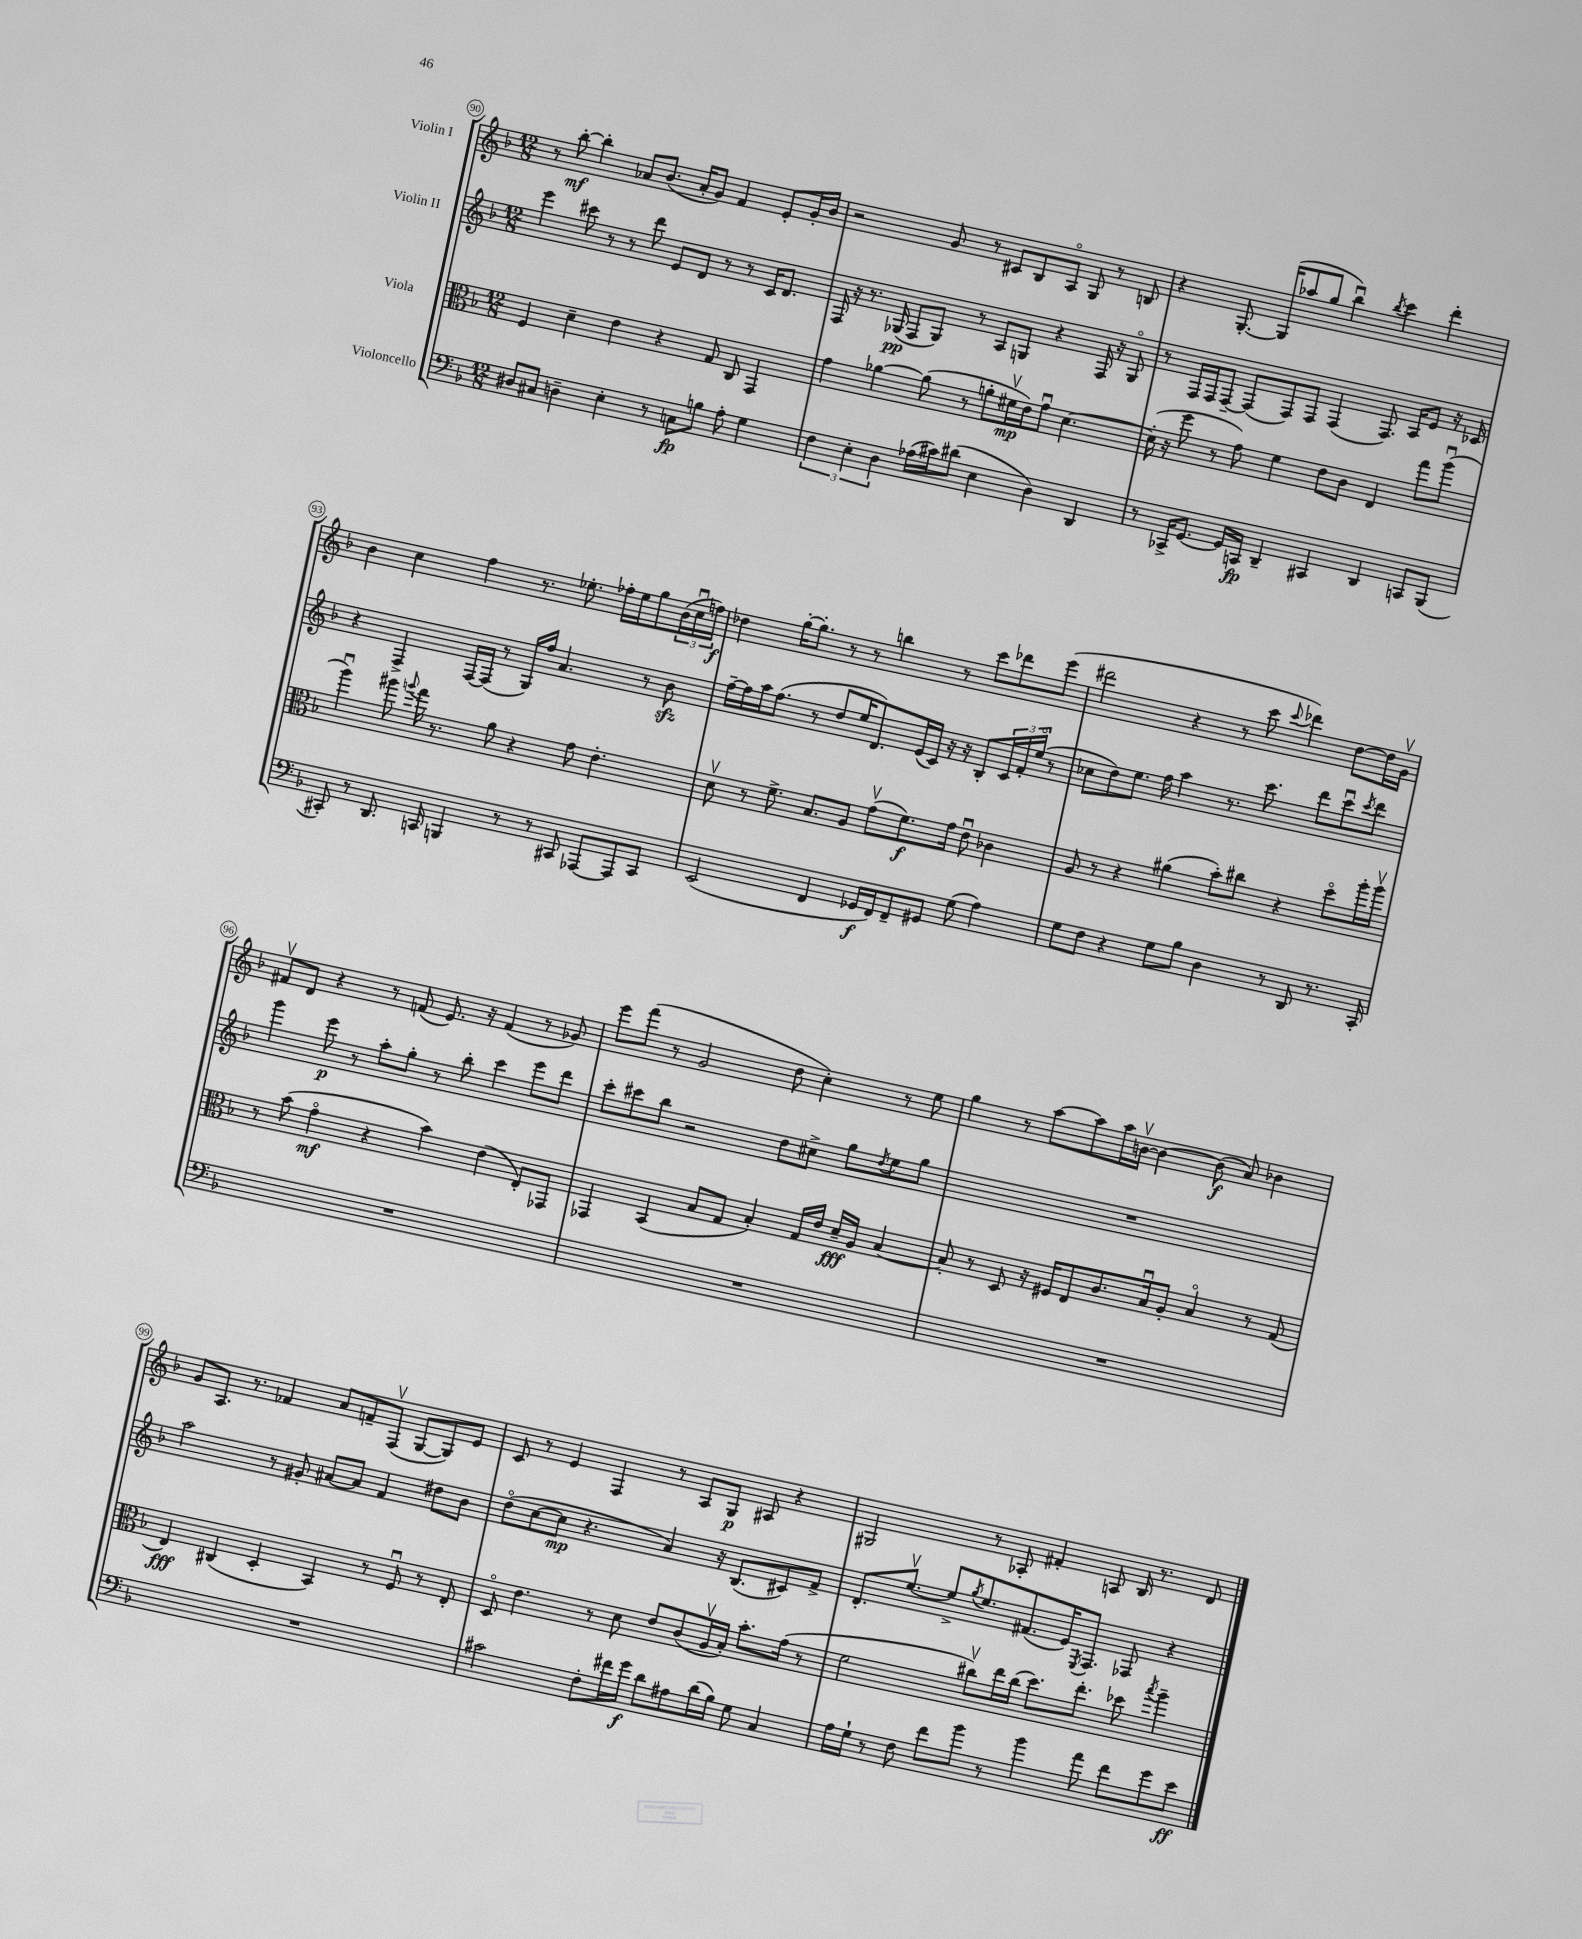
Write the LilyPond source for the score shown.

<<
\new StaffGroup <<
\new Staff = "s0" \with { instrumentName = "Violin I" } {
    \clef treble \key f \major \numericTimeSignature \time 12/8
    r8 bes''8~-.\mf bes''4-. aes'8 bes'8.( aes'16-. g'8) f'4 e'8-. g'16-. bes'16 |
    r2 g'8 r8 cis'8 bes8 a8\flageolet g8 r8 b8 |
    r4 g8.~-. g16( aes''8 g''8 bes''4\downbow) \acciaccatura { bes''8 } c'''4 d'''4-. |
    bes'4 c''4 f''4 r8. ees''8.-. fes''16-. ees''16 g''8 \tuplet 3/2 { bes'16( c''16\downbow f''16\f) } |
    des''4 g''16~-. g''8.-. r8 r8 b''4 r8 c'''8 des'''8 e'''8( |
    dis'''2 r4 r8 c'''8 \appoggiatura { c'''8 } des'''4) d''8~ d''16 g'16\upbow |
    fis'8\upbow d'8 r4 r8 f'8( e'8.) r16 f'4( r8 ges'8) |
    e'''8 f'''8( r8 g'2 d''8 c''4-.) r8 e''8 |
    g''4 r8 a''8~ a''8 a''16 b'16~\upbow b'4~ b'8\f( a'8) bes'4 |
    g'8 a8. r8. fes'4 a'8 f'8-- f8\upbow( g8~ g8) e'8 |
    c'8 r8 e'4 f4 r8 a8 g8\p ais8 r4 |
    gis2 r8 aes8-. fis'4-. a8 bes16 r8. d'8 \bar "|." |
}
\new Staff = "s1" \with { instrumentName = "Violin II" } {
    \clef treble \key f \major \numericTimeSignature \time 12/8
    e'''4 cis'''8 r8 r8 d'''8 e'8 d'8 r8 r8 c'16 d'8. |
    f16 r16 r8. ges16\pp( f8 ges8) r8 a8 g8 r4 f16 r16 g8\flageolet |
    r8 f16 f16 f8~-- f8( f8) f8 f4( f8.) a16 e'8 r16 ces'16 |
    r4 f4-> f16~ f16( r8 g16) f''16 a'4. r8 bes'8\sfz |
    f''16~-- f''16 a''16 f''8.( r8 d''8 e''16 d'8.) e'16( c'16) r16 r16 bes8-. \tuplet 3/2 { c'16 f'16-. e''16\flageolet( } r8 |
    ces''8 d''8) e''8. f''16 a''4 r8. c'''8. d'''8 c'''8\downbow \acciaccatura { c'''8 } d'''8 |
    g'''4 e'''8\p r8 a''8-. g''8-. r8 bes''8-. c'''4 e'''8 d'''8 |
    c'''8-. cis'''8 bes''8 r2 d''8 cis''8-> g''8 \acciaccatura { d''8 } e''8 g''8 |
    R1. |
    a''2 r8 gis'8-. ais'8~ ais'8 f'4 dis''8 bes'8 |
    d''8\flageolet( c''8~ c''8\mp r4. a'4) r16 bes8.( cis'8) f'8-> |
    d'8.-. e''8.~\upbow e''8-> \acciaccatura { g''8 } e''8. fis'8.( e'16) \acciaccatura { e8 } f8. fes8 r4 \bar "|." |
}
\new Staff = "s2" \with { instrumentName = "Viola" } {
    \clef alto \key f \major \numericTimeSignature \time 12/8
    f4 d'4-- e'4 r4 g8 c8 g,4 |
    g'4 aes'4~ aes'8( r8 a'8-. fis'16\upbow\mp e'16) g'8\downbow d'4.~ |
    d'16-.( r16 f''8 r8 g'8) f'4 e'8 c'8 e4 g''8 a''8\downbow( |
    a''4\downbow) ais''8 \appoggiatura { a''8 } g''16 r8. a'8 r4 g'8 e'4.-. |
    d'8\upbow r8 f'8.-> bes8. a8 g'8\upbow( f'8.\f) g'16 e'8\downbow ces'4 |
    a8 r8 r4 ais'4( bes'8-.) cis''8 r4 d''8\flageolet a''16-. a''16\upbow |
    r8 bes'8( g'4\flageolet\mf r4 bes'4) e'4( e8-.) ges,8 |
    ges,4 bes,4( bes8 g8 bes4-.) g16 e'16 d'16--\fff a16 bes4~ |
    bes8-. r8 d8 r16 fis16 e8 c'8. bes16\downbow a8-. bes4\flageolet r8 g8( |
    e4\fff) cis4( d4-. bes,4) r8 f8\downbow r8 e8-. |
    d8\flageolet e'4. r8 d'8 e'8 c'8( a16\upbow bes16-.) bes'8.-. g'16( r8 |
    f'2 cis''8\upbow) e''16 cis''16( d''8.) e''8.-. des''8 \acciaccatura { bes''8 } a''4-- \bar "|." |
}
\new Staff = "s3" \with { instrumentName = "Violoncello" } {
    \clef bass \key f \major \numericTimeSignature \time 12/8
    dis8 cis8 d4-- e4-. r8 c8\fp b8 a8-. g4 |
    \tuplet 3/2 { f4 e4-. d4 } aes16( cis'16) dis'8( e4 d4) d,4 |
    r8 ces,16-> g,8.~ g,16 c,16\fp d,4-- cis,4 d,4 c,8 bes,,8( |
    cis,8-.) r8 d,8. c,16 b,,4 r8 r8 cis,8 aes,,8~ aes,,8 cis,8 |
    e,2( f,4 ges,16\f f,16) f,8-- gis,8 g8( a4) |
    g8 f8 r4 g8 bes8 d4 r8 d,8 r8. c,16-. |
    R1. |
    R1. |
    R1. |
    R1. |
    cis'2 f8-. fis'16 g'16\f d'8 ais8 d'16( bes16) g8 c4 |
    a16 g16-! r8 f8 f'8 bes'8 r8 bes'4 a'8 f'8 g'8 e'8\ff \bar "|." |
}
>>
>>
\layout { \context { \Score currentBarNumber = #90 \override BarNumber.stencil = #(make-stencil-circler 0.1 0.3 ly:text-interface::print) } }
